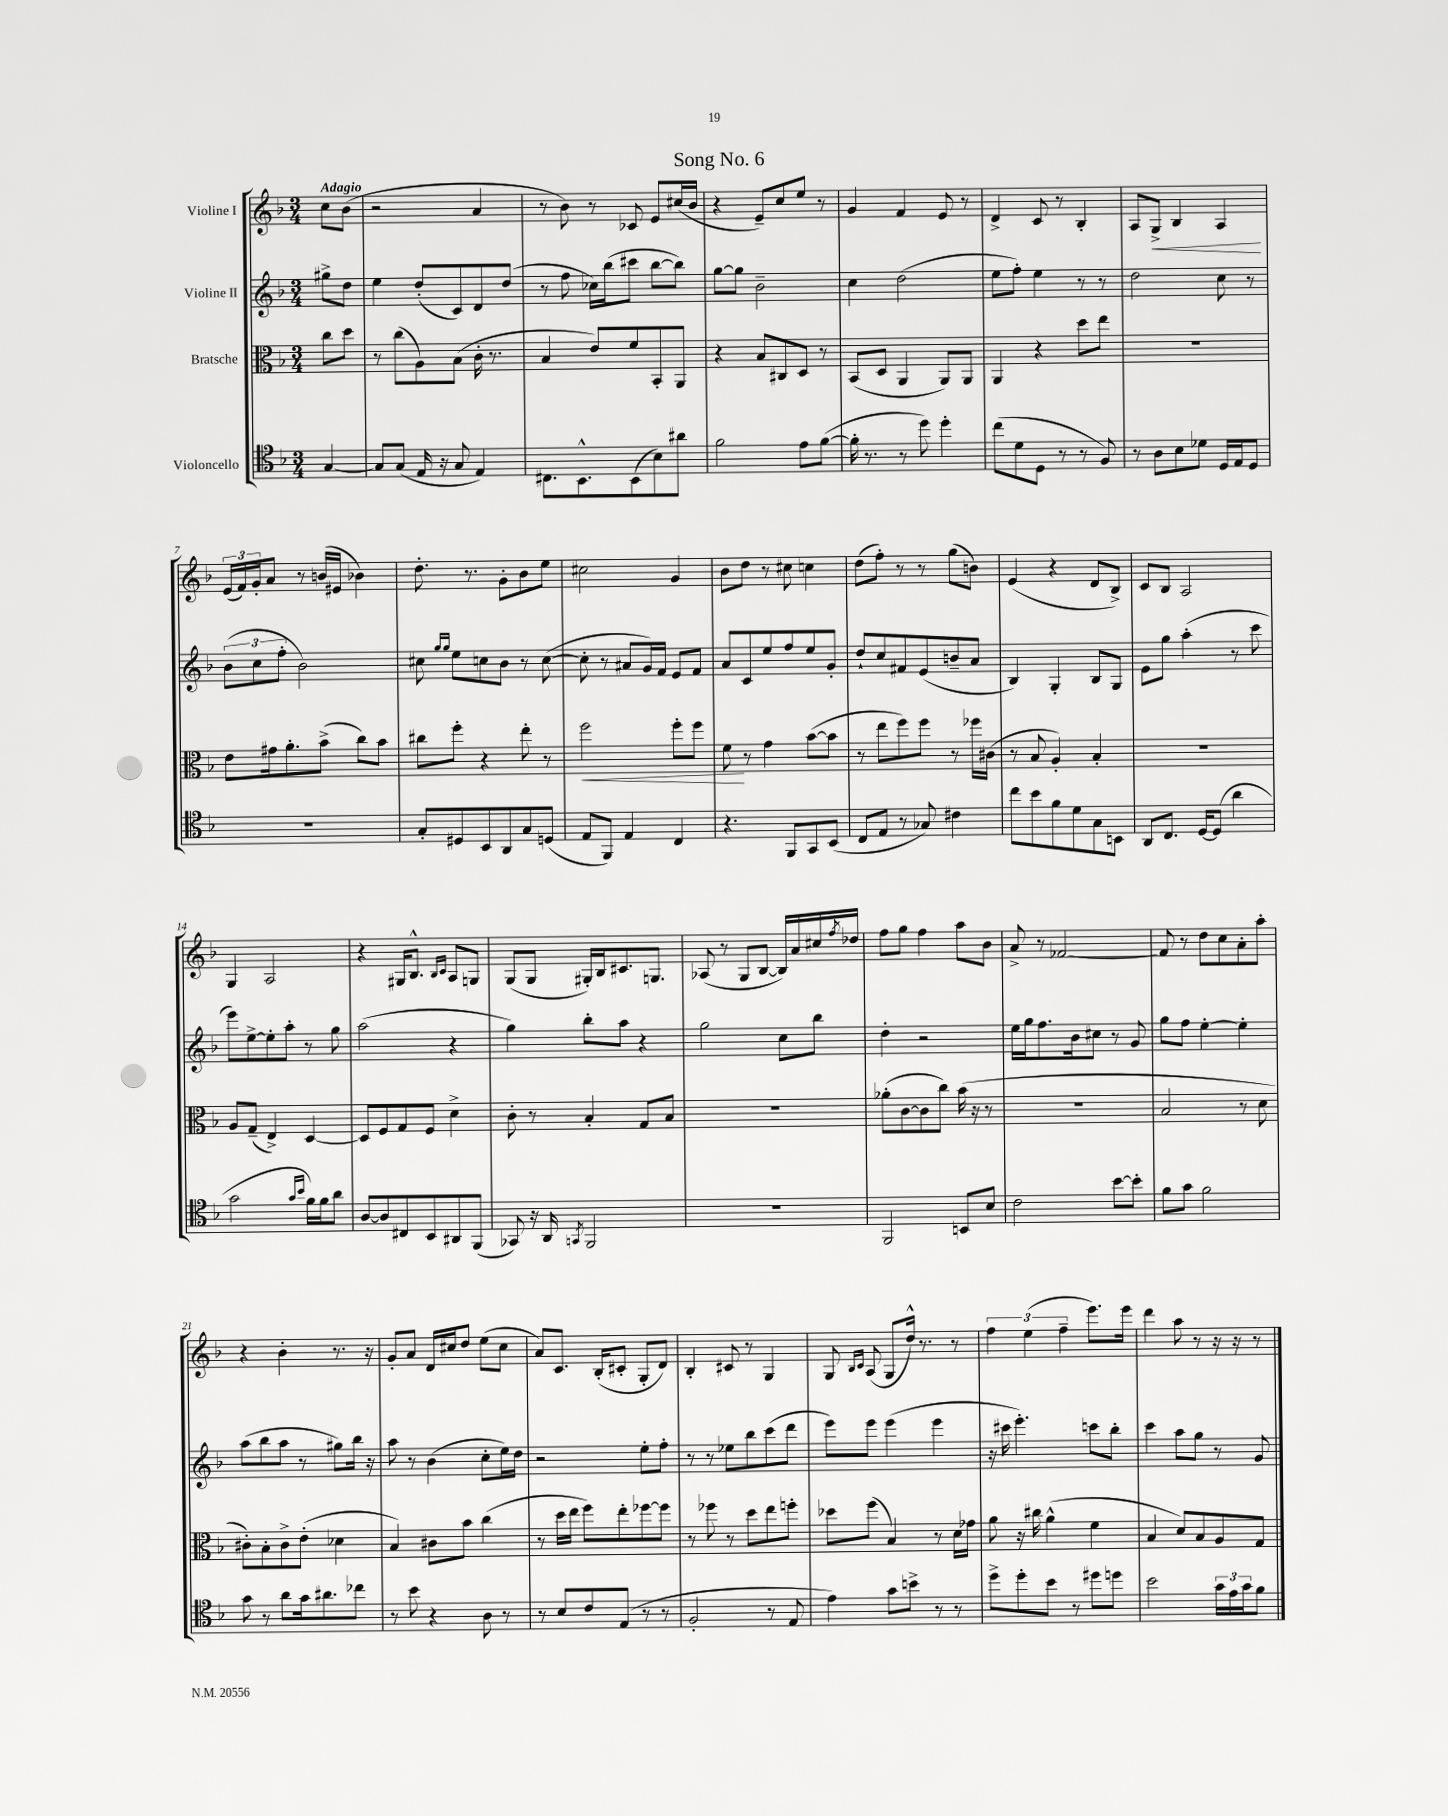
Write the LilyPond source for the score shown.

\header { title = "Song No. 6" }
<<
\new StaffGroup <<
\new Staff = "s0" \with { instrumentName = "Violine I" } {
    \clef treble \key f \major \numericTimeSignature \time 3/4 \partial 4 \tempo "Adagio"
    c''8 bes'8( |
    r2 a'4 |
    r8 bes'8) r8 ces'8 e'8 cis''16( bes'16 |
    r4 e'8--) c''8 e''8 r8 |
    g'4 f'4 e'8 r8 |
    d'4-> c'8 r8 bes4-. |
    a8 g8->\< bes4 a4\! |
    \tuplet 3/2 { e'16( f'16) g'16-. } a'8 r8 b'16( eis'16 bes'4) |
    d''8.-. r8. g'8-. bes'8 e''8 |
    cis''2 g'4 |
    bes'8 d''8 r8 cis''8 c''4 |
    d''8( f''8-.) r8 r8 g''8( b'8) |
    e'4( r4 d'8 bes8->) |
    c'8 bes8 a2 |
    g4 a2 |
    r4 gis16 bes8.-^ \grace { bes16 c'16 } a8 g8 |
    g8( g8 gis16-.) bes16 cis'8. g8. |
    aes8( r8 g8 bes8~ bes16) a'16 cis''16 \acciaccatura { f''8 } des''16 |
    f''8 g''8 f''4 a''8 bes'8 |
    a'8-> r8 fes'2~ |
    fes'8 r8 d''8 c''8 a'8-. a''8-. |
    r4 bes'4-. r8. r16 |
    g'8-. a'8 d'16 cis''16 d''8 e''8( cis''8 |
    a'8) c'8. bes16-.( cis'8-. g8-. d'8) |
    bes4-. cis'8 r8 g4 |
    g8 \grace { bes16 c'16 } a8( g8 d''16-^) r8. r8 |
    \tuplet 3/2 { f''4 e''4( f''4-- } e'''8.) e'''16 |
    d'''4 a''8 r8 r16 r16 r8 \bar "|." |
}
\new Staff = "s1" \with { instrumentName = "Violine II" } {
    \clef treble \key f \major \numericTimeSignature \time 3/4 \partial 4
    gis''8-> d''8 |
    e''4 d''8-.( c'8) d'8 d''8( |
    r8 f''8 ces''16) bes''16( cis'''8 bes''8~ bes''8) |
    g''8~ g''8 bes'2-- |
    c''4 d''2( |
    e''8 f''8-.) e''4 r8 r8 |
    d''2 c''8 r8 |
    \tuplet 3/2 { bes'8( c''8 f''8-. } bes'2) |
    cis''8 \grace { g''16 g''16 } e''8 c''8 bes'8 r8 c''8~( |
    c''8-. r8 ais'8 g'16) f'16 e'8 f'8 |
    a'8 c'8 e''8 f''8 e''8 g'8-. |
    d''8-! c''8 fis'8 e'8( b'8-- a'8 |
    bes4) g4-. bes8 g8 |
    e'8 g''8 a''4-.( r8 c'''8 |
    e'''8) e''8~-> e''8-. a''8-. r8 g''8 |
    a''2( r4 |
    g''4) bes''8-. a''8 r4 |
    g''2 c''8 bes''8 |
    d''4-. r2 |
    e''16 g''16 f''8. bes'16 cis''8 r8 g'8 |
    g''8 f''8 e''4~-. e''4-. |
    a''8( bes''8 a''8 r8 gis''8) bes''16 r16 |
    a''8 r8 bes'4( c''8-. e''16) d''16 |
    r2 e''8-. f''8-. |
    r8 r8 ees''8 bes''8 c'''8( d'''8 |
    e'''8) e'''8 e'''4( e'''4 |
    r16 cis'''16 e'''4.-.) c'''8 bes''8-. |
    c'''4 a''8 g''8 r8 g'8 \bar "|." |
}
\new Staff = "s2" \with { instrumentName = "Bratsche" } {
    \clef alto \key f \major \numericTimeSignature \time 3/4 \partial 4
    c''8 d''8 |
    r8 c''8( a8) bes8( c'16-. r8. |
    bes4 e'8) f'8 bes,8-. a,8 |
    r4 bes8 cis8 d8 r8 |
    bes,8( d8 a,4 a,8) a,8 |
    a,4 r4 d''8 e''8 |
    R2. |
    e'8 gis'16 a'8.-. bes'8->( c''8) bes'8 |
    cis''8 f''8-. r4 e''8-. r8 |
    f''2\< f''8-. f''8 |
    f'8\! r8 g'4 bes'8~( bes'8 |
    r8 e''8 f''8) f''8 r8 fes''16 cis'16( |
    r8 bes8 a4-.) bes4-. |
    R2. |
    a8 g8--( e4->) d4~ |
    d8 f8 g8 f8 d'4-> |
    c'8-. r8 bes4-. g8 bes8 |
    R2. |
    aes'8-.( c'8~ c'8 c''8) bes'16( r16 r8 |
    R2. |
    bes2 r8 d'8 |
    cis'8-.) bes8-. cis'8-> e'8-.( des'4 |
    bes4) cis'8 bes'8 c''4( |
    r8 d''16 e''16 f''8) e''8-. fes''8~ fes''8 |
    r8 fes''8 r8 d''8 e''8 f''8-. |
    des''8 f''8( bes4) r8 d'16 ges'16 |
    a'8 r16 cis''16 a'4-^( f'4 |
    bes4 d'8) bes8 a8 g8 \bar "|." |
}
\new Staff = "s3" \with { instrumentName = "Violoncello" } {
    \clef tenor \key f \major \numericTimeSignature \time 3/4 \partial 4
    g4~ |
    g8 g8( e16 r16 g8 e4) |
    cis8. bes,8.-^ bes,8( bes8) ais'8 |
    f'2 e'8 f'8~( |
    f'16-. r8. r8 d''8) d''4-. |
    c''8( d'8 d8 r8 r8 f8) |
    r8 a8 bes8 des'8 d16 e16 d8 |
    R2. |
    g8-. dis8 bes,8 a,8 g8 d8( |
    e8 f,8) e4 c4 |
    r4. f,8 g,8 bes,8( |
    c8 e8 r8 ges8) cis'4 |
    c''8 bes'8 f'8 d'8 g8 b,8 |
    a,8 c8. d16~ d8( a'4 |
    g'2 \grace { g'16 bes'16 } f'16) f'16 a'8 |
    a8~ a8 cis8 bes,8 ais,8 f,8( |
    ges,8) r16 a,16 \acciaccatura { g,8 } f,2 |
    R2. |
    f,2 b,8 bes8 |
    c'2 bes'8~ bes'8-. |
    f'8 g'8 f'2 |
    g'8 r8 a'8 g'16 ais'8. ces''8 |
    r8 bes'8 r4 a8 r8 |
    r8 bes8 c'8 e8( r8 r8 |
    f2-. r8 e8 |
    e'4) g'8 b'8-> r8 r8 |
    d''8-> d''8-. bes'8 r8 dis''8 d''8 |
    bes'2 \tuplet 3/2 { g'16 e'16 g'16 } f'8 \bar "|." |
}
>>
>>
